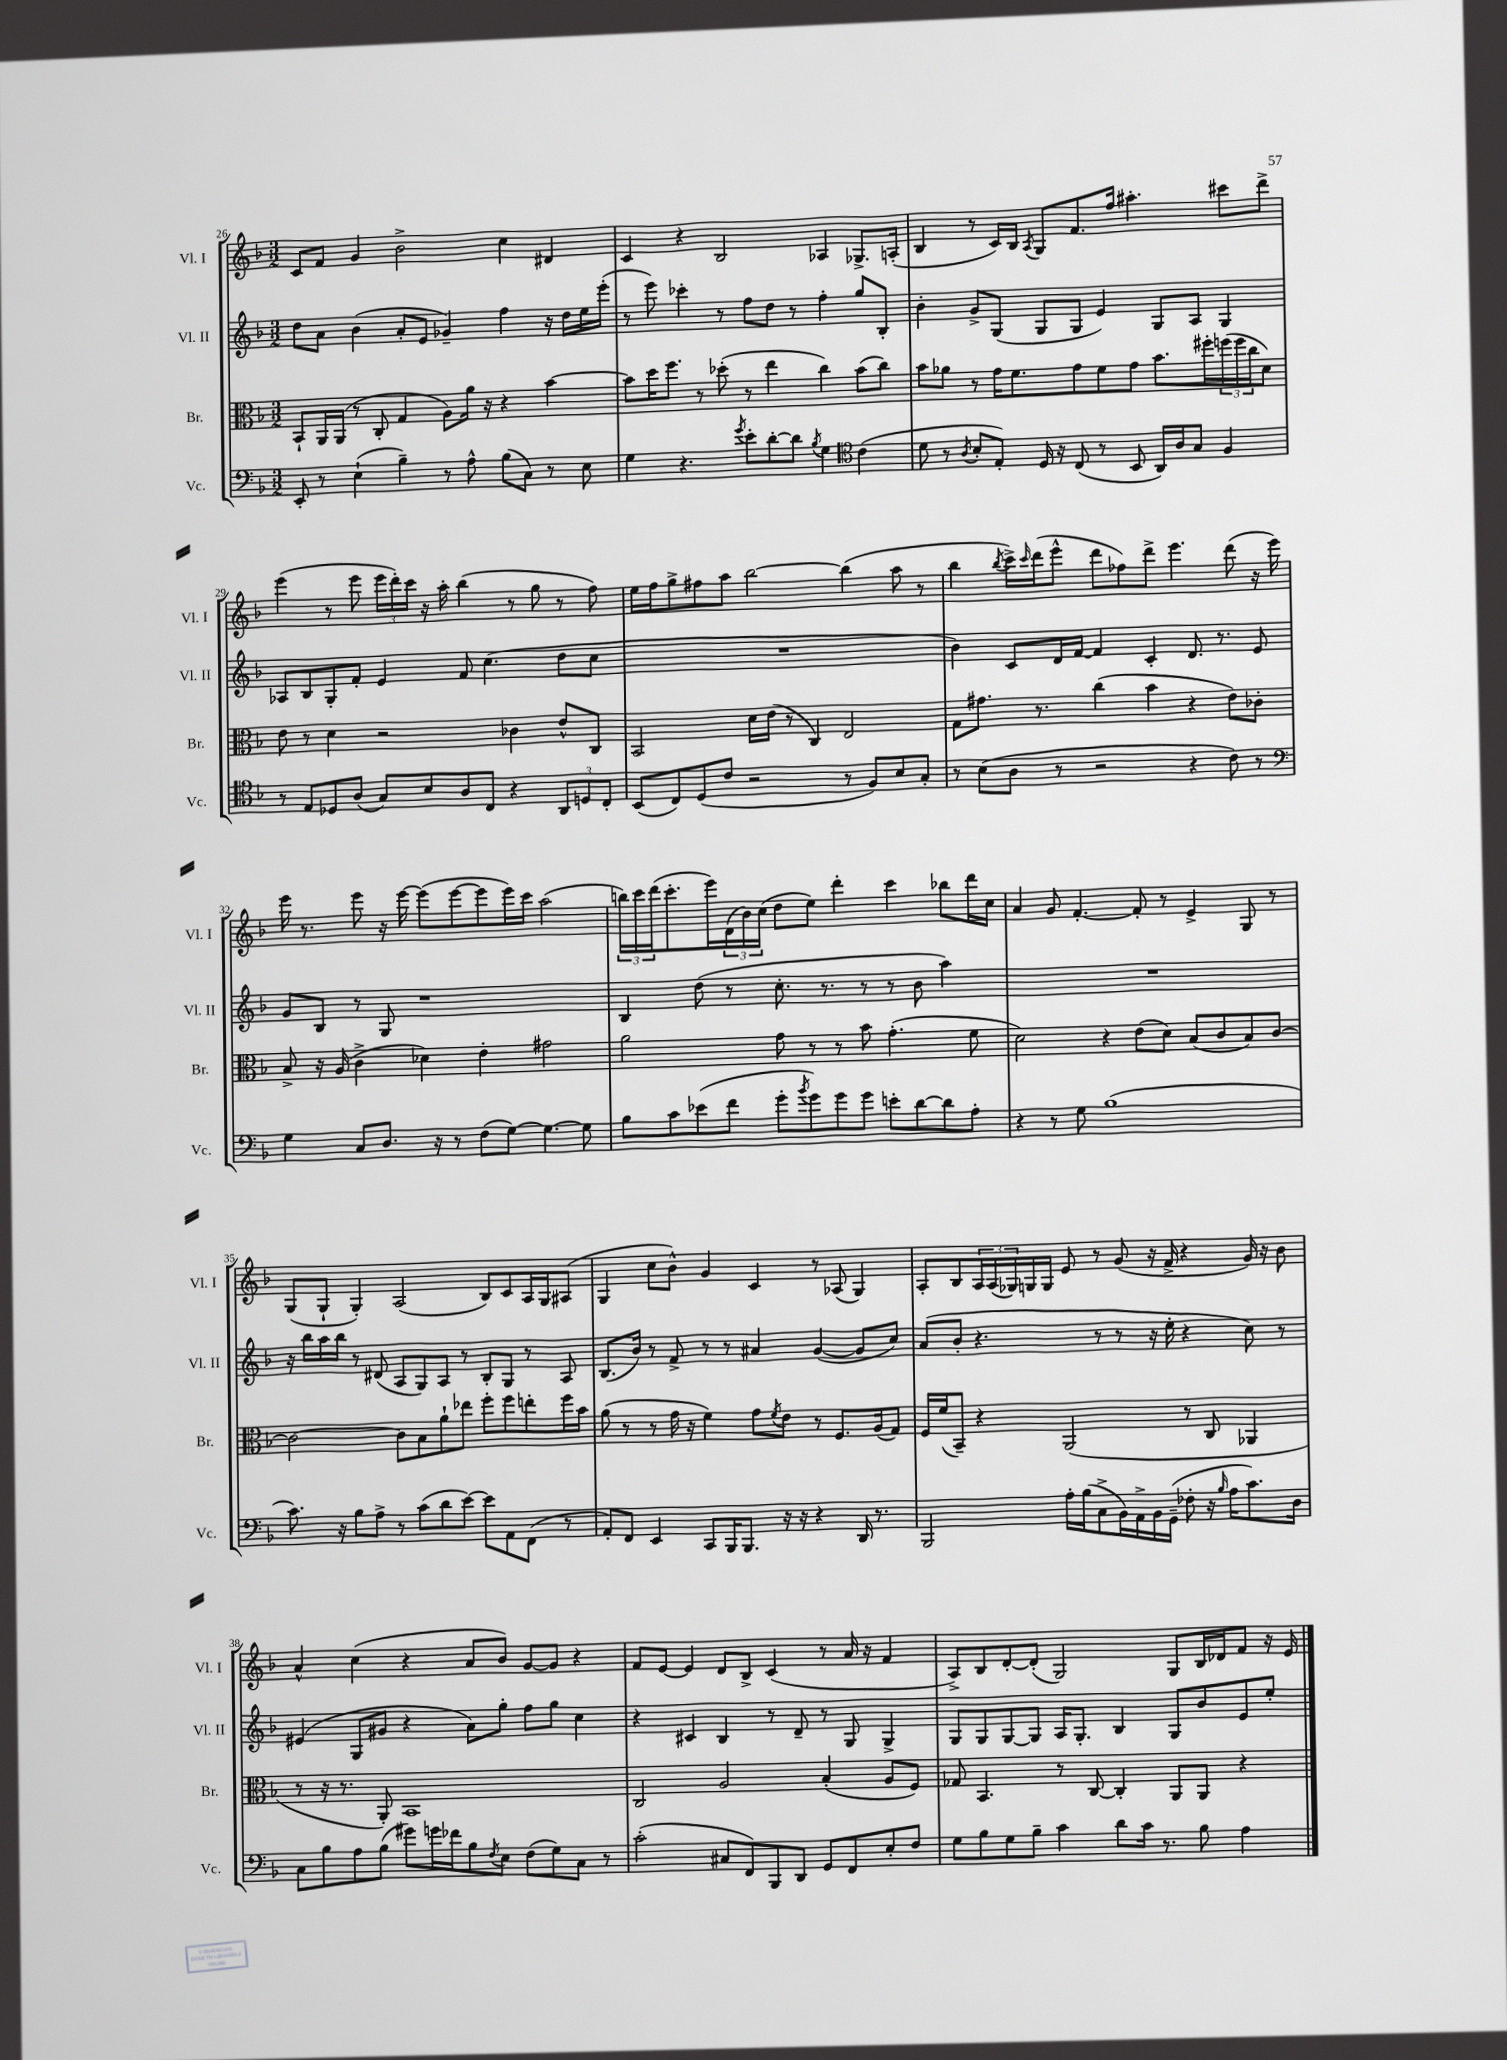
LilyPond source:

<<
\new StaffGroup <<
\new Staff = "s0" \with { instrumentName = "Vl. I" shortInstrumentName = "Vl. I" } {
    \clef treble \key f \major \numericTimeSignature \time 3/2
    c'8 f'8 g'4 bes'2-> c''4 dis'4 |
    c'4 r4 bes2 aes4 ges8.-> a16-.( |
    bes4 r8 c'16) bes16 \acciaccatura { a8 } g8 f'8. f''16 ais''4.-. cis'''8 d'''8-> |
    e'''4( r8 e'''8 \tuplet 3/2 { e'''16 d'''16-.) c'''16 } r16 a''16-. bes''4( r8 g''8 r8 f''8) |
    e''16 f''16 g''8-> fis''8 a''8 bes''2~ bes''4( a''8 r8 |
    bes''4 \acciaccatura { bes''8 } c'''16->) \grace { c'''16 } d'''16( e'''8-^ d'''8 fes''8) d'''8-> e'''4. d'''8( r16 e'''16) |
    e'''16 r8. e'''8 r16 e'''16~ e'''8( e'''8~ e'''8 e'''16) c'''16 a''2( |
    \tuplet 3/2 { b''16) c'''16 d'''16( } c'''8.-. e'''16) \tuplet 3/2 { d'16( bes'16) c''16( } d''8 e''8) d'''4-. c'''4 bes''8 d'''16 c''16 |
    a'4 g'8 f'4.~-. f'8-. r8 e'4-> g8 r8 |
    g8( g8-! g4-.) a2( bes8) c'8 a16 g16 ais8( |
    g4 c''8 bes'8-^) g'4 c'4 r8 aes8( g4) |
    a8-. bes8 \tuplet 3/2 { a16 a16( ges16) } g16 g16 e'8 r8 g'8( r16 f'16-> r4 g'16) r16 bes'8 |
    a'4-^ c''4( r4 a'8 bes'8) g'8~ g'8 r4 |
    f'8 e'8~ e'4 d'8 bes8-> c'4( r8 a'16 r16 f'4 |
    a8->) bes8 d'8~-. d'8-.( g2) g8 bes16 des'16 f'8 r16 e'16 \bar "|." |
}
\new Staff = "s1" \with { instrumentName = "Vl. II" shortInstrumentName = "Vl. II" } {
    \clef treble \key f \major \numericTimeSignature \time 3/2
    d''8 a'8 bes'4( a'8-. e'8 ges'4--) f''4 r16 d''16 e''16 e'''16-.( |
    r8 e'''8) ces'''4-. r8 f''8 d''8 r8 f''4-. g''8 bes8-. |
    bes'4-. g'8-> g8( g8 g8 e'4) g8 a8 g4 |
    aes8 bes8 g8-. f'8-. e'4 f'8 c''4.( d''8 c''8 |
    R1. |
    bes'4) c'8 d'16 f'16~ f'4 c'4-. d'8. r8. e'8 |
    g'8 bes8 r8 g8 r1 |
    bes4 d''8( r8 c''8.-. r8. r8 r8 bes'8 a''4) |
    R1. |
    r16 bes''16 a''16 bes''16 r8 dis'8( a8 g8) a8 r8 bes8-. g8 r8 a8 |
    bes8.( bes'16) r8 f'8-> r8 r8 ais'4 g'4~( g'8 c''8) |
    a'8( bes'8-. r4. r8 r8 r16 e''16-. r4 c''8) r8 |
    eis'4( g8 gis'8 r4 a'8) g''8-. f''8 g''8 c''4 |
    r4 cis'4 bes4 r8 d'8-- r8 g8 g4-> |
    g8 g8 g8~ g8 a16 g8.-. bes4 g8 bes'8 e'8 e''8-. \bar "|." |
}
\new Staff = "s2" \with { instrumentName = "Br." shortInstrumentName = "Br." } {
    \clef alto \key f \major \numericTimeSignature \time 3/2
    bes,8-! a,16 a,16( r8 c8-. g4 a8) a'16 r16 r4 bes'4~ |
    bes'8 d''16 f''8. r8 des''8-.( r8 e''4 c''4) bes'8( c''8) |
    bes'8 aes'8 r8 g'16 f'8. g'8 f'8 g'8 bes'8. fis''16-. \tuplet 3/2 { f''16( f''16 c''16 } d'8) |
    e'8 r8 d'4 r2 ces'4 e'8-^ c8 |
    bes,2 d'16 e'16( r8 c4) e2 |
    g8 gis'8. r8. c''4( bes'4 r4 e'8) ces'8-. |
    bes8-> r16 a16( c'4-> des'4) e'4-. gis'2 |
    a'2 g'8 r8 r8 bes'8 g'4.-.( f'8 |
    d'2) r4 e'8( d'8) bes8( c'8 bes8) c'8~ |
    c'2~ c'8 bes8 a'8-! ees''8 f''8-. f''8 e''8-. f''16 bes'16 |
    a'8( r8 r8 g'16 r16 f'4) g'8 \acciaccatura { f'8 } e'8 r8 f8. a16( g8) |
    f16 f'16( bes,8--) r4 a,2( r8 c8 aes,4 |
    r8 r16 r8. a,8-.) bes,1 |
    c2 a2 bes4-.( a8 f8) |
    ges8 bes,4. r8 c8~ c4-. a,8 a,8 r4 \bar "|." |
}
\new Staff = "s3" \with { instrumentName = "Vc." shortInstrumentName = "Vc." } {
    \clef bass \key f \major \numericTimeSignature \time 3/2
    e,8-. r8 e4-!( bes4--) r8 a8-^ bes8( c8) r8 e8 |
    g4 r4. \acciaccatura { g'8 } e'8-. d'8~-. d'8 \acciaccatura { bes8 } g4 \clef tenor c'4( |
    d'8 r8 \acciaccatura { a8 } bes8-. e8-.) d16 r16 c8( r8 bes,8 a,16) a16 g8 f4 |
    r8 e8 des8 a8( g8) bes8 a8 c8 r4 \tuplet 3/2 { a,8 d8 c8-. } |
    bes,8( c8) d8( c'8 r2 r8 f8) bes8 g8-. |
    r8 bes8( a8 r8 r2 r4 c'8) r8 |
    \clef bass g4 c8 d8. r16 r8 f8( g8~) g4.~ g8 |
    bes8 c'8 ees'8( f'8 g'8-. \acciaccatura { bes'8 } g'8) g'8 g'8 e'8-. d'8~ d'8 a8-. |
    r4 r8 g8 bes1( |
    c'8.) r16 bes8 a8-> r8 c'8( d'8 e'8~) e'8 a,8 f,8( r8 |
    a,8-.) f,8 e,4 c,8 bes,,16 bes,,8. r16 r16 r4 d,16 r8. |
    bes,,2 a16-. bes16( c8-> bes,16) a,16-> bes,16 g,16--( fes8-. r16 \grace { bes16 } a16 c'8.) d16 |
    c8 bes8 a8 bes8( gis'8) g'16 fes'16 bes8 \acciaccatura { f8 } e8 f8( g8) c8 r8 |
    c'2-.( cis8 f,8) bes,,8 d,8 g,8 f,8 e8-. f8 |
    g8 bes8 g8 bes8-- c'4 d'8 c'16 r8. bes8 a4 \bar "|." |
}
>>
>>
\layout { \context { \Score currentBarNumber = #26 } }
